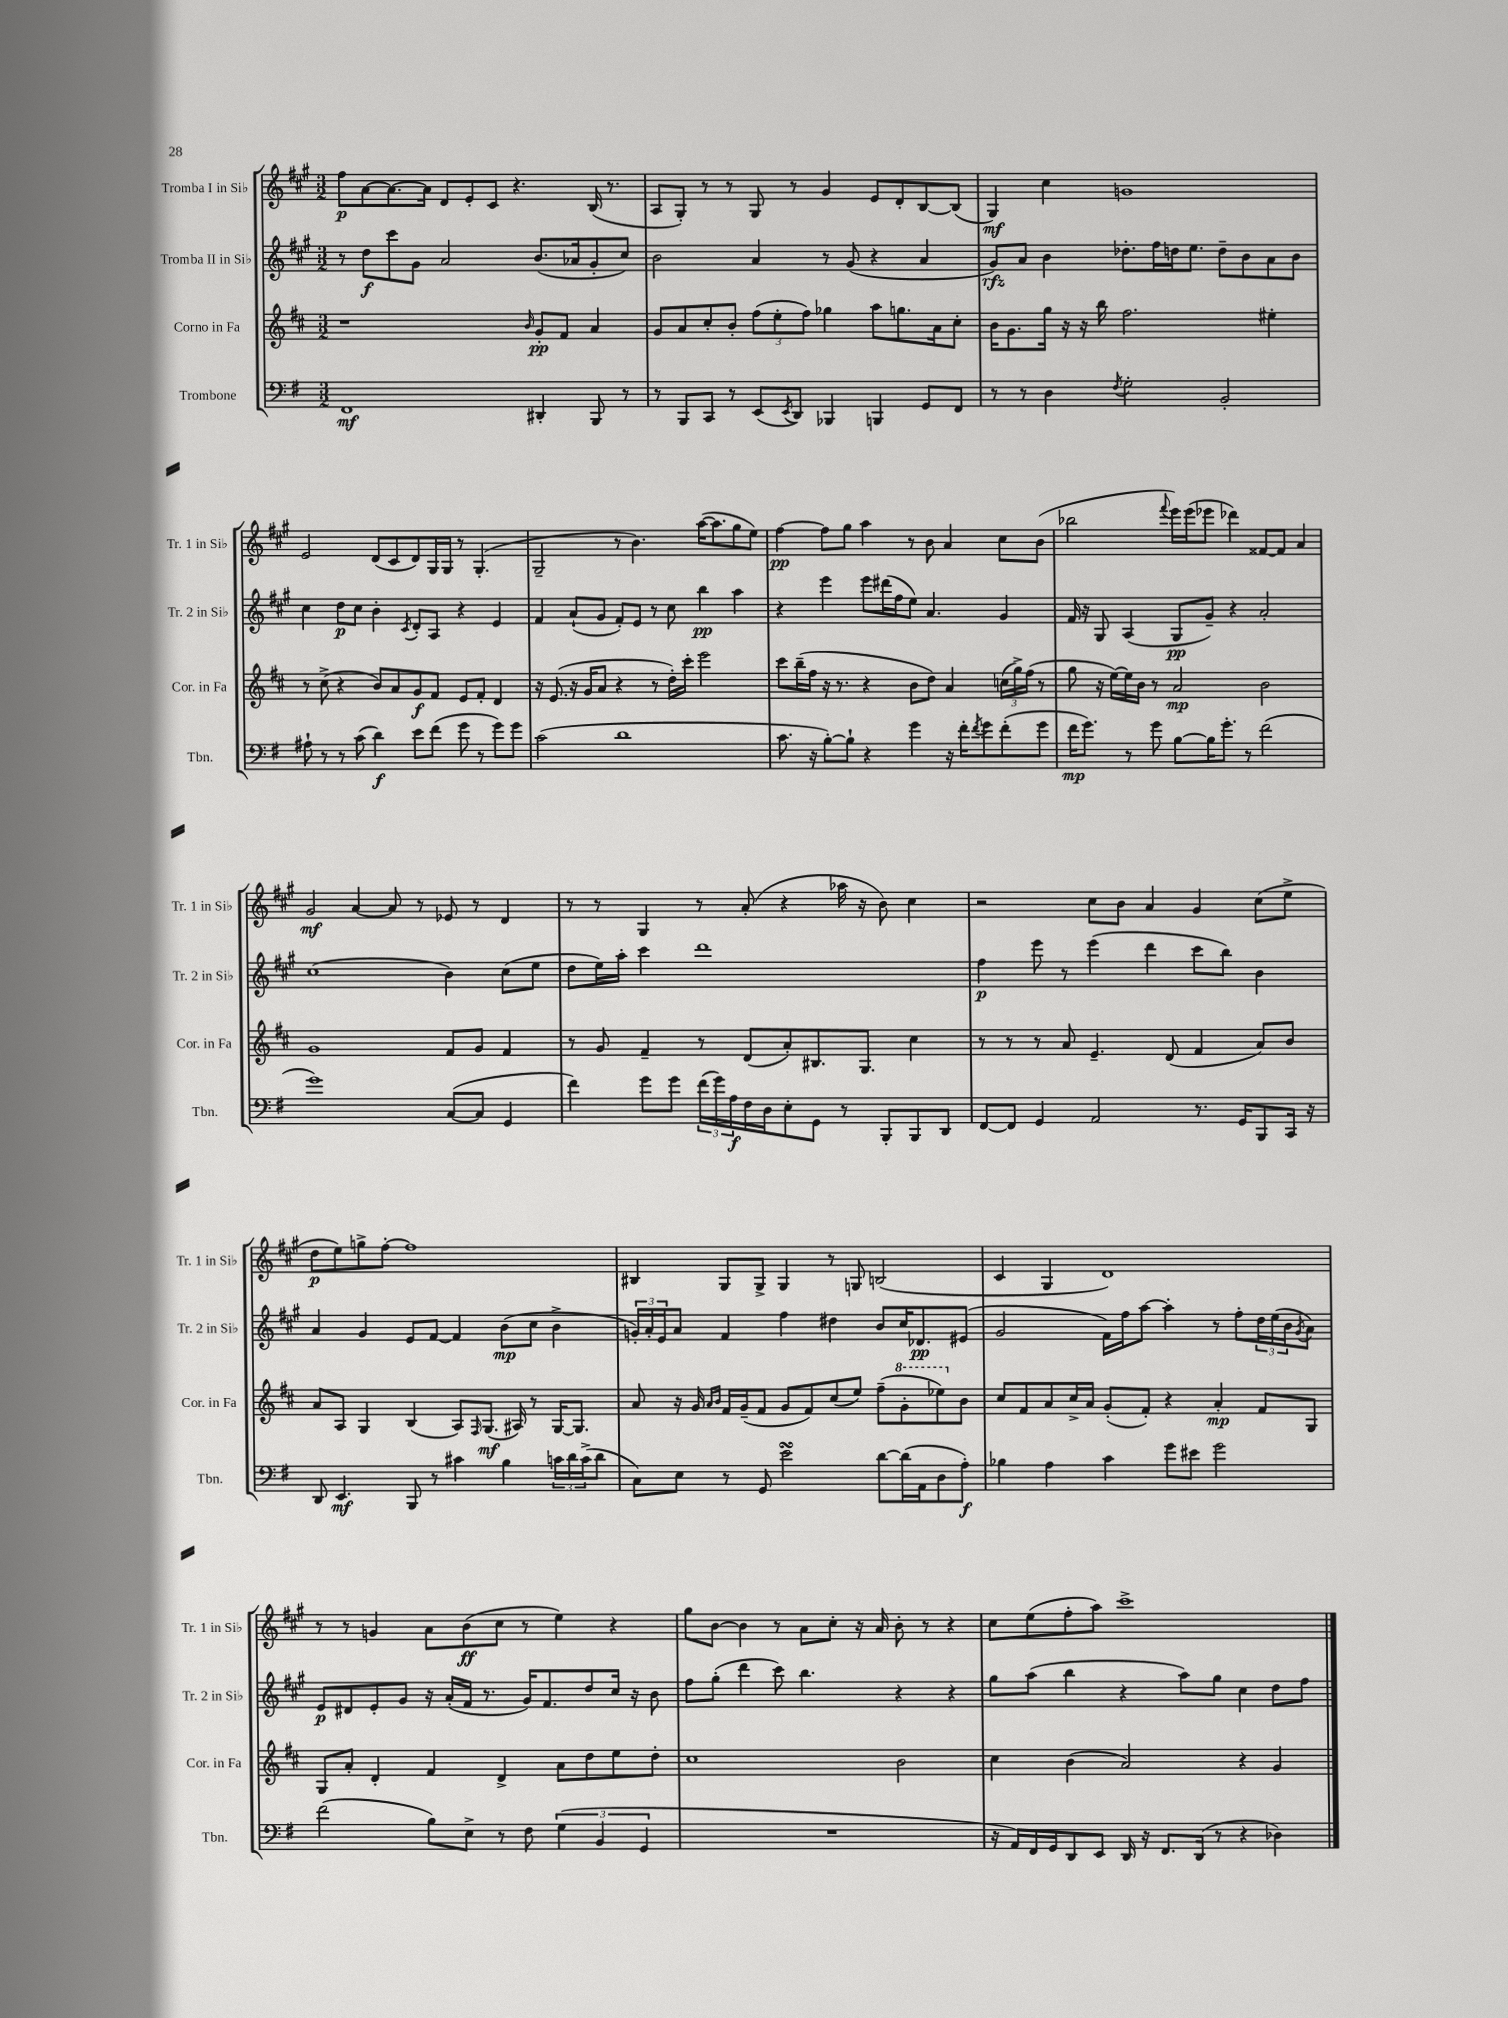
<<
\new StaffGroup <<
\new Staff = "s0" \with { instrumentName = "Tromba I in Sib" shortInstrumentName = "Tr. 1 in Sib" } {
    \clef treble \key a \major \numericTimeSignature \time 3/2
    fis''8\p a'8~ a'8.~ a'16 d'8 e'8-. cis'8 r4. b16( r8. |
    a8 gis8-.) r8 r8 gis8 r8 gis'4 e'8 d'8-. b8~ b8( |
    gis4\mf) cis''4 g'1 |
    e'2 d'8( cis'8 d'8) gis16 gis16 r8 gis4.-.( |
    gis2-- r8 b'4.) a''16~( a''8. gis''8 e''8) |
    fis''4~\pp fis''8 gis''8 a''4 r8 b'8 a'4 cis''8 b'8( |
    bes''2 \appoggiatura { fis'''8 } e'''16) e'''16( ees'''8 des'''4) fisis'8~ fisis'8 a'4 |
    gis'2\mf a'4~ a'8 r8 ees'8 r8 d'4 |
    r8 r8 gis4 r8 a'8-.( r4 aes''16 r16 b'8) cis''4 |
    r2 cis''8 b'8 a'4 gis'4 cis''8( e''8-> |
    d''8\p e''8) g''8-> fis''8~-. fis''1 |
    bis4 gis8 gis8-> gis4 r8 g8 b2( |
    cis'4 gis4 d'1) |
    r8 r8 g'4 a'8 b'8\ff( cis''8 r8 e''4) r4 |
    gis''8 b'8~ b'4 r8 a'8 cis''8-. r16 a'16 b'8-. r8 r4 |
    cis''8 e''8( fis''8-. a''8) cis'''1-> \bar "|." |
}
\new Staff = "s1" \with { instrumentName = "Tromba II in Sib" shortInstrumentName = "Tr. 2 in Sib" } {
    \clef treble \key a \major \numericTimeSignature \time 3/2
    r8 d''8\f cis'''8 gis'8 a'2 b'8.( aes'16 gis'8-. cis''8) |
    b'2 a'4 r8 gis'8( r4 a'4 |
    gis'8\rfz) a'8 b'4 des''8.-. fis''16 d''16 e''8. d''8-- b'8 a'8 b'8 |
    cis''4 d''8\p cis''8 b'4-. \acciaccatura { cis'8 } d'8-. a8 r4 e'4 |
    fis'4 a'8-!( gis'8 fis'8-.) e'8 r8 cis''8 b''4\pp a''4 |
    r4 e'''4 e'''8 dis'''16( fis''16 e''8) a'4. gis'4 |
    fis'16 r16 gis8 a4( gis8\pp gis'8--) r4 a'2-. |
    cis''1( b'4) cis''8( e''8 |
    d''8 e''16) a''16-. cis'''4 d'''1 |
    fis''4\p e'''8 r8 e'''4( d'''4 cis'''8 b''8) b'4 |
    a'4 gis'4 e'8 fis'8~ fis'4 b'8\mp( cis''8 b'4-> |
    \tuplet 3/2 { g'16-.) a'16-. e'16 } a'8 fis'4 fis''4 dis''4 b'8 cis''16 des'8.\pp eis'8( |
    gis'2 fis'16) fis''16 a''8~ a''4-. r8 fis''8-. \tuplet 3/2 { d''16 e''16( b'16 } \acciaccatura { gis'8 } a'8) |
    e'8\p dis'8 e'8-. gis'8 r16 a'16-.( fis'16 r8. gis'16) fis'8. d''8 cis''16 r16 b'8 |
    fis''8 gis''8-.( d'''4 cis'''8) b''4. r4 r4 |
    gis''8 a''8( b''4 r4 a''8) gis''8 cis''4 d''8 fis''8 \bar "|." |
}
\new Staff = "s2" \with { instrumentName = "Corno in Fa" shortInstrumentName = "Cor. in Fa" } {
    \clef treble \key d \major \numericTimeSignature \time 3/2
    r1 \grace { b'16 } g'8-.\pp fis'8 a'4 |
    g'8 a'8 cis''8-. b'8-. \tuplet 3/2 { fis''8( e''8-. fis''8) } ges''4 a''8 g''8. a'16 cis''8-. |
    b'16 g'8. g''16 r16 r16 b''16 fis''2. eis''4-. |
    r8 cis''8->( r4 b'8) a'8 g'8\f fis'8 e'8 fis'8-. d'4 |
    r16 e'8.( r16 g'16 a'8 r4 r8 d''16-.) cis'''16-. e'''2 |
    cis'''8 b''16--( fis''16 r16 r8. r4 b'8 d''8) a'4 \tuplet 3/2 { c''16( g''16->) fis''16( } r8 |
    g''8 r16 e''16~) e''16 b'16 r8 a'2\mp b'2 |
    g'1 fis'8 g'8 fis'4 |
    r8 g'8 fis'4-- r8 d'8( a'8-.) bis8. g8. cis''4 |
    r8 r8 r8 a'8 e'4.-- d'8( fis'4 a'8) b'8 |
    a'8 a8 g4 b4( a8) \grace { fis16 } g8.\mf( ais16) r8 g16~ g8. |
    a'8 r16 g'16 \grace { a'16 b'16 } fis'16 g'16--( fis'8 g'8 fis'8) cis''8( e''8) fis''8--( \ottava #1 g''8-. ees'''8) \ottava #0 b'8 |
    cis''8 fis'8 a'8 cis''16-> a'16 g'8-.( fis'8-.) r4 a'4-.\mp fis'8 g8 |
    g8 a'8-. d'4-. fis'4 d'4-> a'8 d''8 e''8 d''8-. |
    cis''1 b'2 |
    cis''4 b'4( a'2) r4 g'4 \bar "|." |
}
\new Staff = "s3" \with { instrumentName = "Trombone" shortInstrumentName = "Tbn." } {
    \clef bass \key g \major \numericTimeSignature \time 3/2
    fis,1\mf dis,4-. b,,8 r8 |
    r8 b,,8 c,8 r8 e,8( \acciaccatura { e,8 } d,8) bes,,4 b,,4 g,8 fis,8 |
    r8 r8 d4 \acciaccatura { fis8 } g2-. b,2-. |
    ais8-! r8 r8 c'8( d'4\f) e'8 fis'8( g'8 r8 g'8) g'8 |
    c'2( d'1 |
    c'8. r16 b8~-.) b8-! r4 g'4 r16 fis'16-. \acciaccatura { fis'8 } g'8 fis'8-.( g'8 |
    fis'16\mp g'8.) r8 g'8 b8~ b16 g'8.-. r8 fis'2( |
    g'1) c8~( c8 g,4 |
    fis'4) g'8 g'8 \tuplet 3/2 { fis'16( g'16) a16\f } fis16 d16 e8-. g,8 r8 b,,8-. b,,8 d,8 |
    fis,8~ fis,8 g,4 a,2 r8. g,16 b,,8 c,16 r16 |
    d,8 e,4.\mf b,,8 r8 cis'4 b4 \tuplet 3/2 { c'16 d'16 c'16->( } d'8 |
    c8) e8 r8 g,8 e'2\turn d'8~ d'16( a,16 d8 a8-.\f) |
    bes4 a4 c'4 g'8 eis'8 g'2 |
    fis'2( b8) e8-> r8 fis8 \tuplet 3/2 { g4( b,4 g,4 } |
    R1. |
    r16 a,16) fis,16 g,16 d,8 e,8 d,16 r16 fis,8. d,16( r8 r4 des4) \bar "|." |
}
>>
>>
\layout { \context { \Score \remove "Bar_number_engraver" } }
